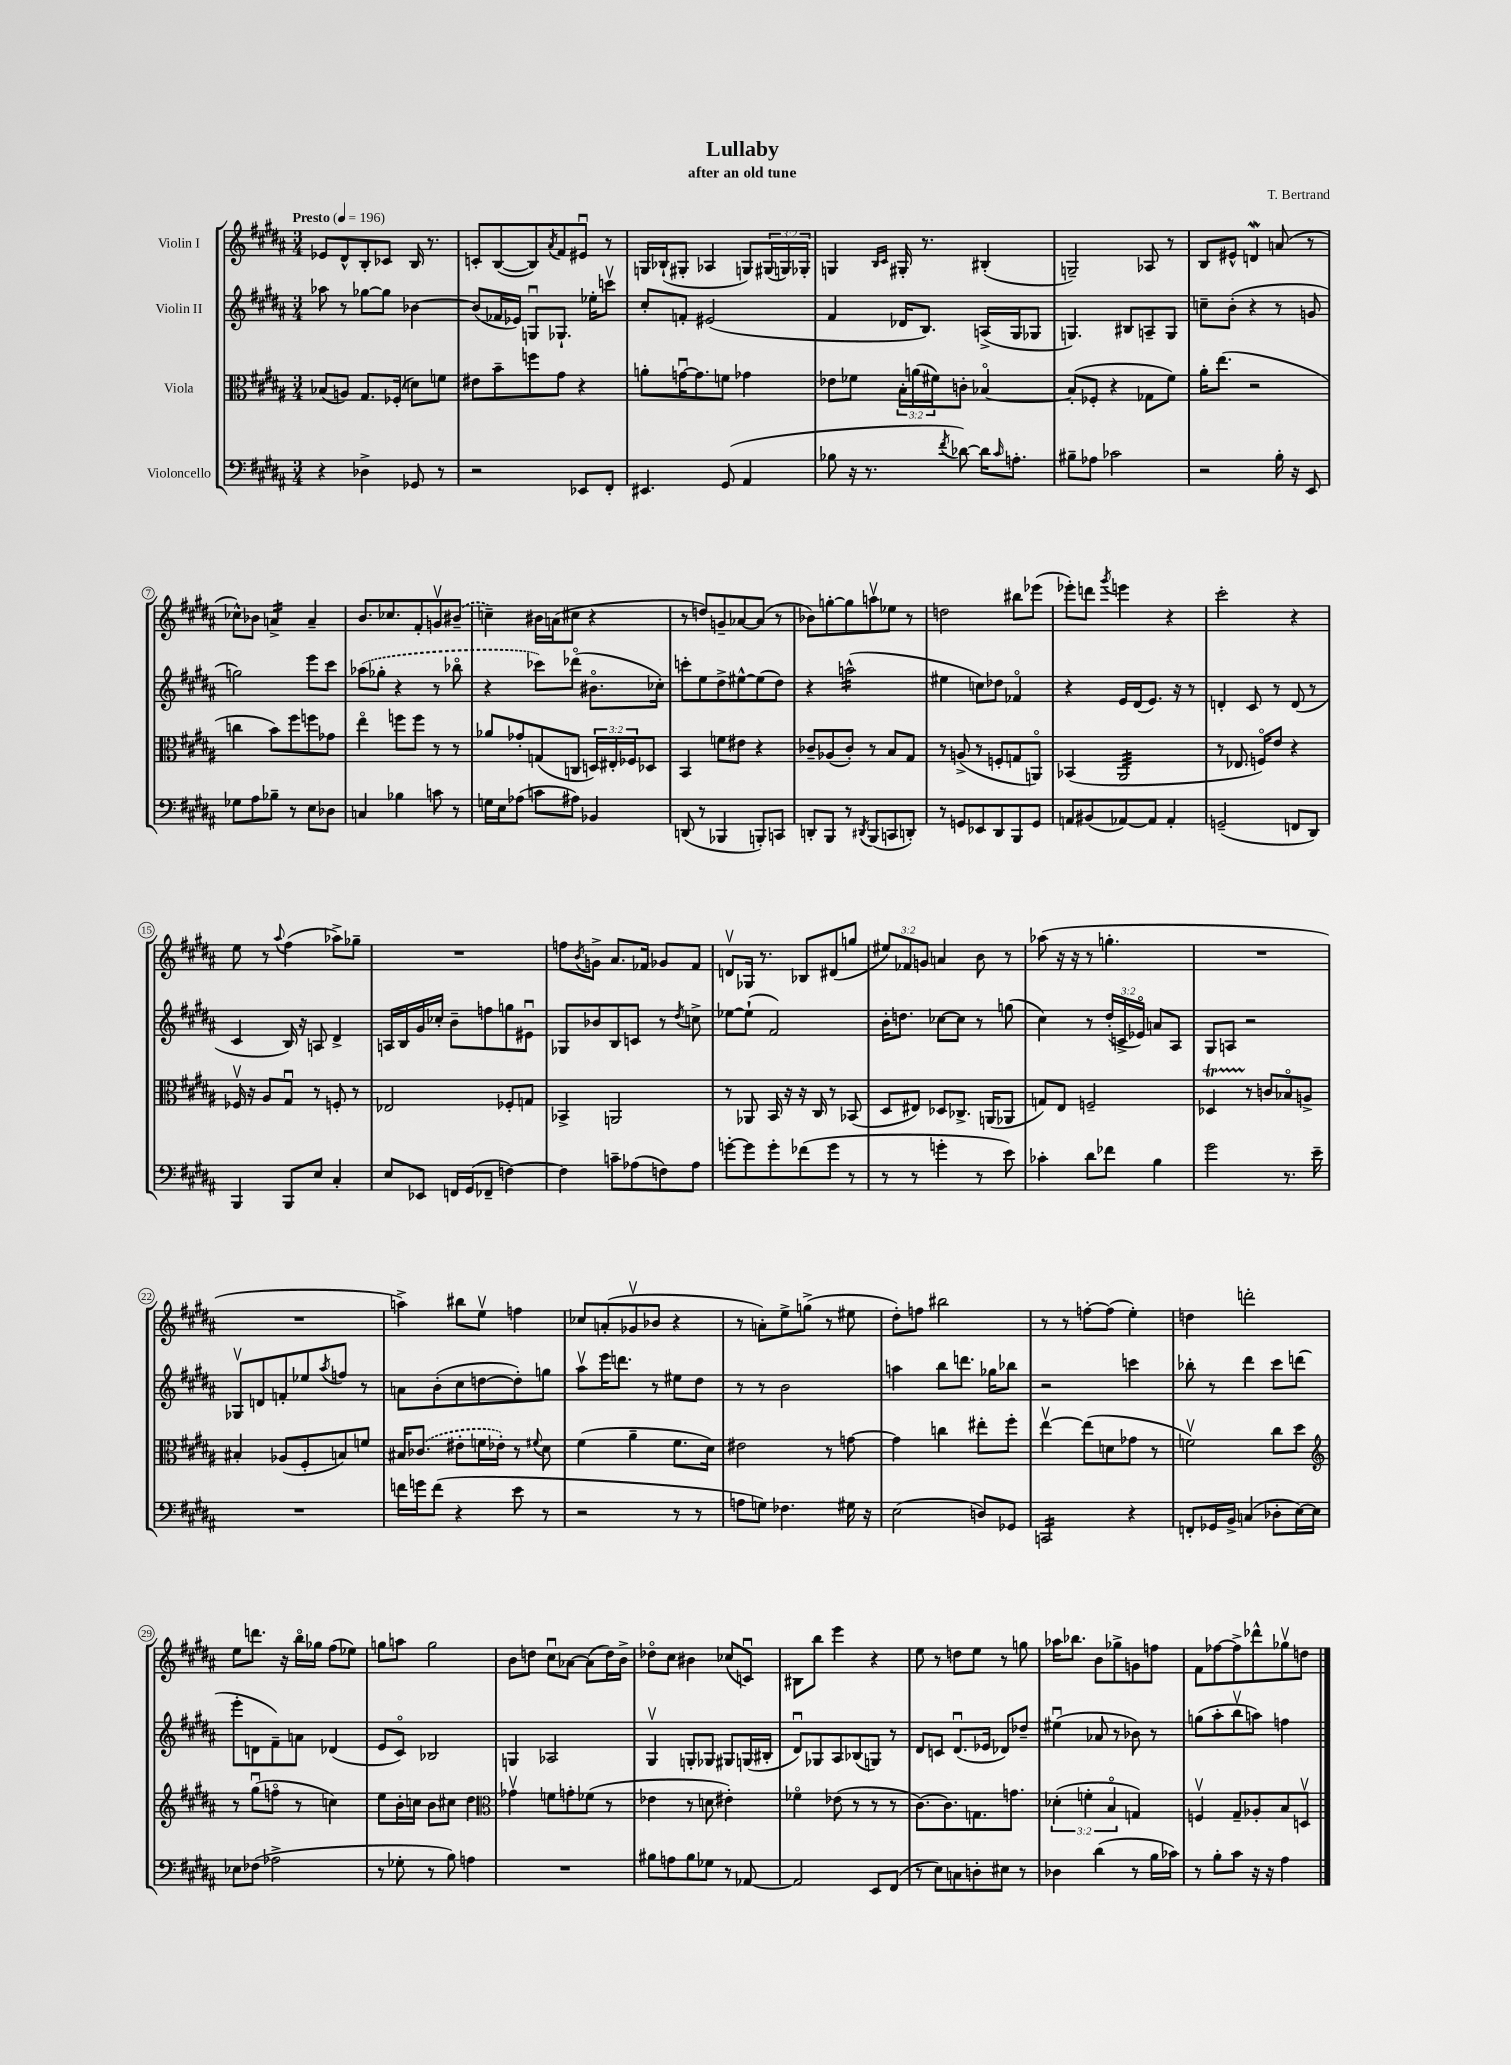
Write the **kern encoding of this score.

**kern	**kern	**kern	**kern
*staff4	*staff3	*staff2	*staff1
*clefF4	*clefC3	*clefG2	*clefG2
*k[f#c#g#d#a#]	*k[f#c#g#d#a#]	*k[f#c#g#d#a#]	*k[f#c#g#d#a#]
*M3/4	*M3/4	*M3/4	*M3/4
*MM196	*MM196	*MM196	*MM196
4r	(8B-	8aa-	8e-
.	8A)	8r	8d#^^
4D-^	8.G#	[8gg-	8B'
.	.	8gg-]	8c-
.	(16F-'	.	.
8GG-	8d)	[4b-	16B
.	.	.	8.r
8r	8f	.	.
=	=	=	=
2r	8e#	(8b-]	8c'
.	8b~	16f-	([8B
.	.	16e-)	.
.	8ff	8Gu	8B])
.	.	.	8qa#
.	8g#	8.G-`	8f#
8EE-	4r	.	8e#u
.	.	16ee-'	.
8FF#'	.	8cccv	8r
=	=	=	=
4.EE#	8a'	8cc#'	16G
.	.	.	(16B-`
.	[16gu	8f'	8G#'
.	8.g]	.	.
.	.	(2e#	4A-
(8GG#	8f	.	.
4AA#	4g-	.	8G)
.	.	.	(24G#
.	.	.	24G)
.	.	.	24G-'
=	=	=	=
8B-	8e-	4f#	4G
16r	8f-	.	.
8.r	.	.	.
.	.	.	16qqB
.	.	.	16qqc#
.	24B'	16d-	16G#'
.	(24a	.	.
.	.	8.B)	8.r
.	24f#)	.	.
8qf#	.	.	.
[8d-)	8c'	.	.
16d-]	[4B-o	(16A^	(4B#'
16qqc#	.	.	.
8.A'	.	16G#	.
.	.	8G-	.
=	=	=	=
8B#~	(8B-']	4.G)	2G~)
8A-	8F-'	.	.
2c-	4r	.	.
.	.	8B#	.
.	8G-	8A~	8A-
.	8f#)	8G	8r
=	=	=	=
2r	16a#'	8cc~	8B
.	(8.ee	.	.
.	.	(8b'	8e#^^
.	2r	4r	4d
16B'	.	8r	(8a
16r	.	.	.
8EE	.	8g	8r
=	=	=	=
8G-	4cc	2gg)	8cc-^^)
8A#	.	.	8b-
8B-~	8b)	.	4a^
8r	8ff#	.	.
8E	8ff	8eee	4a~
8D-	8g-	8ccc#	.
=	=	=	=
4C	4eeo	(8aa-	8.b
.	.	8gg-'	.
.	.	.	8.cc-
4B-	8ff	4r	.
.	8ff	.	8f#'
8c	8r	8r	8gv
8r	8r	8bb-o	(8b#~
=	=	=	=
16G	8a-	4r	4cc~)
16E	.	.	.
(8A-	8g-'	.	.
8c	(8G	8ccc-)	16b#
.	.	.	(16a
8A#)	8C	(8ddd-o	8cc#
4BB-	24D)	8.b#o	4r
.	24E#'	.	.
.	24F-	.	.
.	8D-	.	.
.	.	16cc-')	.
=	=	=	=
(8DD	4BB	8ccc'	8r
8r	.	8ee	8dd)
4BBB-	8f	8dd#^	8g~
.	8e#	[8ee#^^	[8a-
8BBB')	4r	(8ee#]	(8a-]
8CC	.	8dd#)	8r
=	=	=	=
8DD'	8c-~	4r	8b-)
8BBB	(8A-	.	[8gg'
8r	8c-')	(2aa^^	8gg]
8qDD#	.	.	.
(8BBB	8r	.	8aav
8CC	8B	.	8ee-
8DD')	8G#	.	8r
=	=	=	=
8r	8r	4ee#	2dd
8GG	(8A^	.	.
8EE-	8r	8cc)	.
8DD#	8F'	8dd-	.
8BBB	8G	4f-o	8bb#
8GG	8AAo)	.	(8eee-
=	=	=	=
8AA	(4BB-	4r	8eee-')
(8BB#	.	.	8ddd
.	.	.	8qggg#
[8AA-)	2AA#	16e	4eee
.	.	(16d#	.
8AA-]	.	8.e)	.
4AA-'	.	.	4r
.	.	16r	.
.	.	8r	.
=	=	=	=
(2GG~	8r	4d'	2ccc#'
.	8.E-	.	.
.	.	8c#	.
.	16Fo)	.	.
.	8e	8r	.
8FF	4r	(8d	4r
8DD#)	.	8r	.
=	=	=	=
4BBB	16F-v	4c#	8ee
.	16r	.	.
.	8A#	.	8r
.	.	.	8qqaa#
8BBB	8G#u	16B)	(4ff#
.	.	16r	.
8E	8r	8A	.
4C#'	8F'	4d#^	8aa-^)
.	8r	.	8gg-~
=	=	=	=
8E	2E-	16A	2.r
.	.	16B	.
8EE-	.	16g#	.
.	.	16cc-'	.
16FF	.	8b~	.
(16GG#	.	.	.
8FF-~	.	8ff	.
[4F)	8F-'	8gg	.
.	8G	8e#u	.
=	=	=	=
4F]	4BB-^	8G-	8ff
.	.	.	8qb
.	.	8b-	8g^
8c~	2AA	8B	8.a#
(8A-	.	8c	.
.	.	.	16f-
8F)	.	8r	8g-
.	.	8qdd#	.
8A-	.	8cc^	8f-
=	=	=	=
[8g'	8r	[8ee-	8dv
8g]	8AA-	(8ee-`]	16G-
.	.	.	8.r
8g'	16BB	2f#)	.
.	16r	.	.
(8f-	16r	.	8B-
.	16C#	.	.
8g	8r	.	(8d#
8r	(8BB-	.	8gg
=	=	=	=
8r	8D#	16b'	12ee#)
.	.	8.dd	.
.	.	.	12f-
8r	8E#)	.	.
.	.	.	12g
4g'	8D-	[8cc-	4a
.	8.C-^	8cc-]	.
8r	.	8r	8b
.	(16AA	.	.
8e)	8AA-	(8gg	8r
=	=	=	=
4c-'	8G)	4cc#)	(8aa-
.	8E	.	16r
.	.	.	16r
8d#	2F~	8r	8r
8f-	.	(24dd#'	4.gg'
.	.	24c^	.
.	.	24e-o)	.
4B	.	8a	.
.	.	8A#	.
=	=	=	=
2g#	4D-	8G#	2.r
.	.	8A	.
.	8r	2r	.
.	8c	.	.
8.r	8B-o	.	.
.	8A^	.	.
16e~	.	.	.
=	=	=	=
2.r	4B#'	8G-v	2.r
.	.	8d	.
.	(8A-	8f'	.
.	8F#'	8ee-	.
.	.	8qaa#	.
.	8B)	8ff	.
.	8f	8r	.
=	=	=	=
16f	16B#	8a	4aa^)
16g	(8.c-	.	.
(8f	.	(8b'	.
4r	8e#'	8cc#	8bb#
.	16f	[8dd	8eev
.	16e-')	.	.
8e	8r	8dd'])	4ff
.	8qqf#	.	.
8r	8d#	8gg	.
=	=	=	=
2r	(4f#	8aa#v	8cc-
.	.	16eee	(8a'
.	.	8.ddd	.
.	4a#~	.	8g-v
.	.	8r	8b-
8r	8.f#	8ee#	4r
8r	.	8dd#	.
.	16d#)	.	.
=	=	=	=
8A	2e#	8r	8r
8G)	.	8r	8a')
4.F-	.	2b	8ee^
.	.	.	(8gg^
.	8r	.	8r
16G#	[8g	.	8ee#
16r	.	.	.
=	=	=	=
(2E	4g]	4aa	8dd#')
.	.	.	8ff
.	4cc	8bb	2bb#
.	.	8.ddd	.
8D)	8ee#'	.	.
.	.	16gg-	.
8GG-	8ff#'	8bb-	.
=	=	=	=
2CC	[4eev	2r	8r
.	.	.	8r
.	(8ee]	.	[8ff'
.	8d	.	(8ff]
4r	8g-	4ccc	4ee')
.	8r	.	.
=	=	=	=
8FF'	2fv)	8bb-'	4dd
16GG-	.	8r	.
16BB^	.	.	.
(4C	.	4ddd#	2ddd'
8D-'	8cc#	8ccc#	.
[16E)	8dd#	(8ddd	.
16E]	.	.	.
=	=	=	=
*	*clefG2	*	*
8E-	8r	8eee'	8ee
(8F-	(8gg#u	8d	8.ddd
2A-^	8ffo	8f#~)	.
.	.	.	16r
.	8r	8a	16bbo
.	.	.	16gg-
.	4cc)	(4d-	(8ff#
.	.	.	8ee-)
=	=	=	=
8r	8ee	8e	8gg
8G-'	16b'	8c#o)	8aa
.	16cc	.	.
8r	8b	2B-	2gg
8B)	8cc#	.	.
4A	4dd#	.	.
=	=	=	=
*	*clefC3	*	*
2.r	4g-v	4G	8b
.	.	.	8dd
.	8f	2A-	8cc#u
.	8g'	.	[8a-
.	(8f-	.	(8a-]
.	8r	.	16dd)
.	.	.	16b^
=	=	=	=
8B#	4e-	4G#v	8dd-o
8A	.	.	8cc#
8B#	8r	8G'	4b#
8G-	8d	8G-	.
8r	4e#')	8G#	(8cc-
[8AA-	.	(16G	8cu)
.	.	16B#'	.
=	=	=	=
2AA-]	4f-o	8d#u)	8B#
.	.	8G-	8bb
.	(8e-	8A#	4eee
.	8r	(8B-	.
8EE	8r	8G)	4r
(8FF#	8r	8r	.
=	=	=	=
8r	[8.c#)	8d#	8ee
8E)	.	8c	8r
.	8.c#]	.	.
8C	.	(8.d#u	8dd
8D'	8.G	.	8ee
.	.	16e-	.
8E#	.	8d-)	8r
.	8.g	.	.
8r	.	8dd-~	8gg
=	=	=	=
4D-	(6d-'	(4ee#u	16aa-
.	.	.	8.bb-
.	6f'	.	.
(4d#	.	8a-	8b
.	6Bo	.	.
.	.	8r	8gg-^
8r	4G)	8b-)	8g
16B	.	8r	8ff
16c-)	.	.	.
=	=	=	=
8r	4Fv	(8gg	8f#
8B'	.	8aa#'	[8ff-
8c#	8G#~	8bbv	8ff-^]
16r	8A-'	8aa)	8ddd-^^
16r	.	.	.
4A#	8B	4ff	8gg-v
.	8Dv	.	8dd
==	==	==	==
*-	*-	*-	*-
